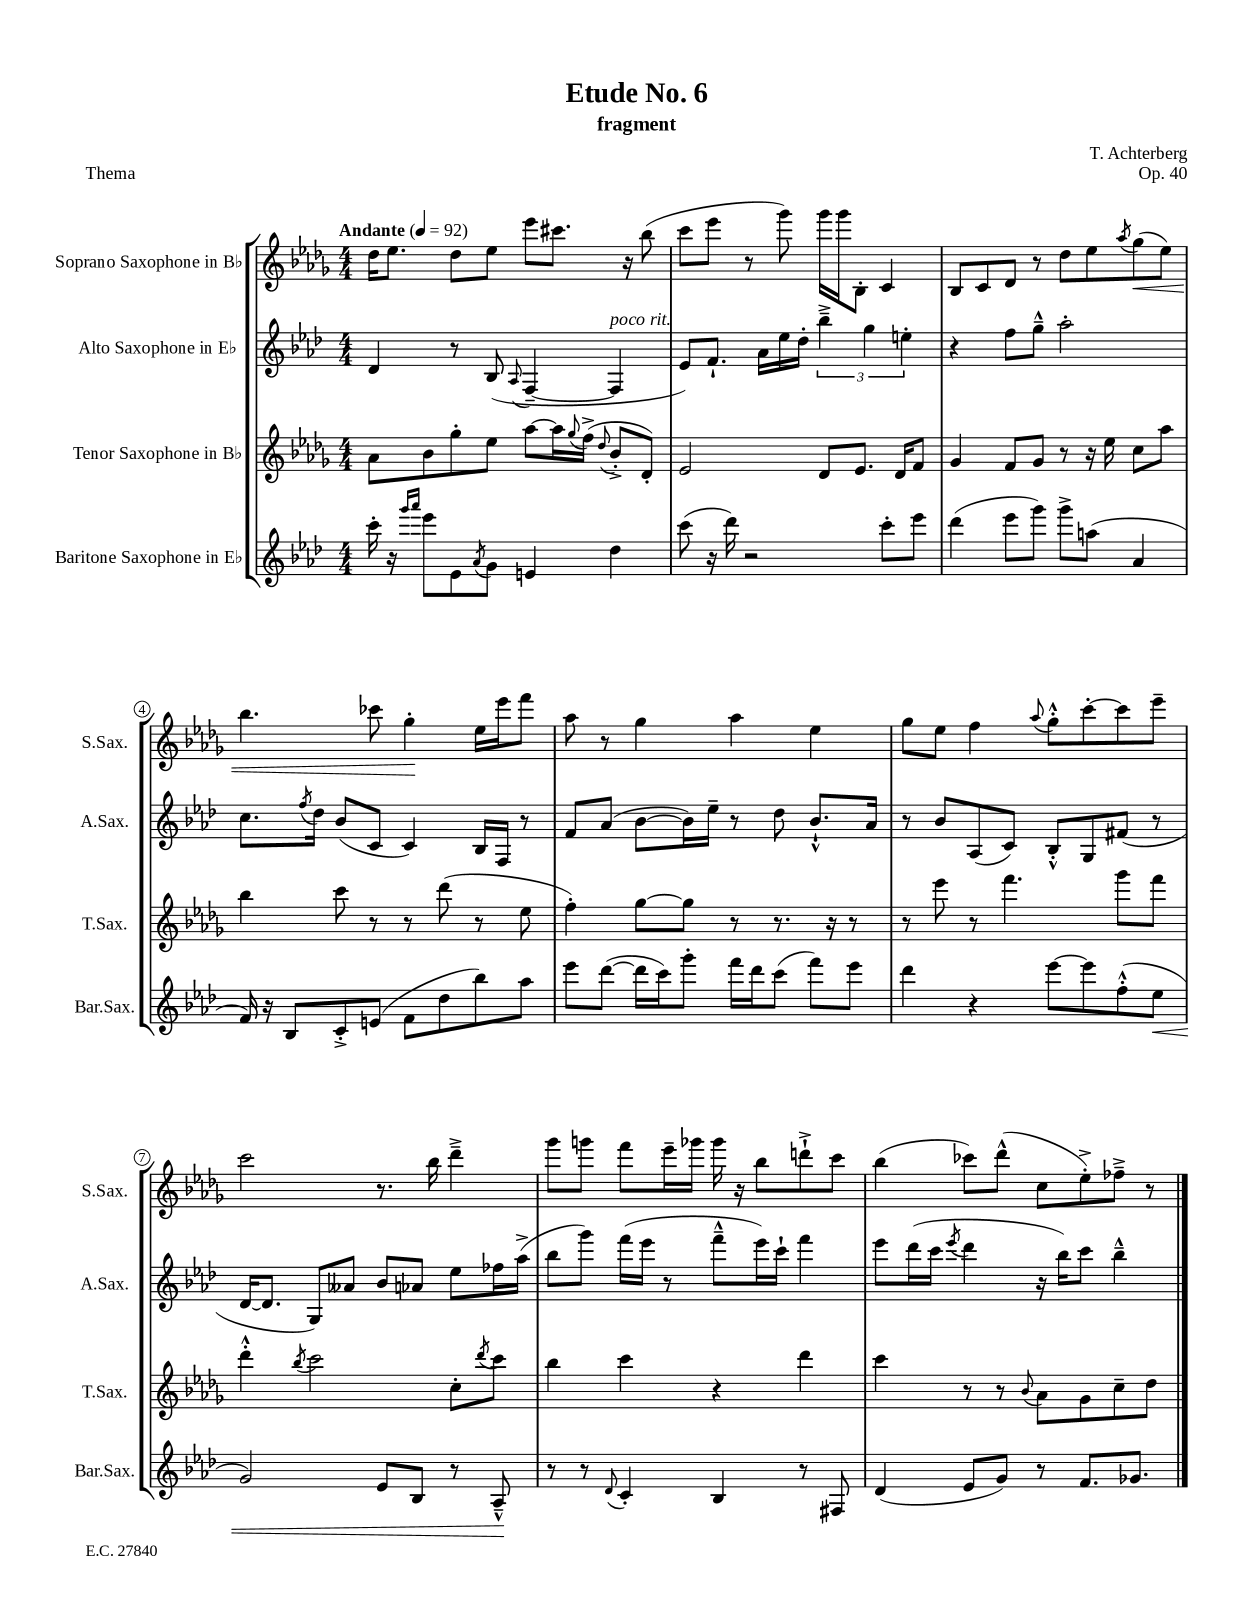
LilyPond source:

\header { title = "Etude No. 6" composer = "T. Achterberg" subtitle = "fragment" opus = "Op. 40" piece = "Thema" }
<<
\new StaffGroup <<
\new Staff = "s0" \with { instrumentName = "Soprano Saxophone in Bb" shortInstrumentName = "S.Sax." } {
    \clef treble \key des \major \numericTimeSignature \time 4/4 \tempo "Andante" 4 = 92
    des''16 ees''8. des''8 ees''8 ees'''8 cis'''8. r16 bes''8( |
    c'''8 ees'''8 r8 ges'''8) ges'''16 ges'''16 bes8-. c'4 |
    bes8 c'8 des'8 r8 des''8 ees''8 \acciaccatura { aes''8 } ges''8\<( ees''8) |
    bes''4. ces'''8 ges''4-.\! ees''16 ees'''16 f'''8 |
    aes''8 r8 ges''4 aes''4 ees''4 |
    ges''8 ees''8 f''4 \appoggiatura { aes''8 } ges''8-.-^ c'''8~-. c'''8 ees'''8-- |
    c'''2 r8. bes''16 des'''4---> |
    ges'''8 g'''8 f'''8 ees'''16-- ges'''16 ges'''16 r16 bes''8 d'''8-!-> c'''8 |
    bes''4( ces'''8) des'''8-^( c''8 ees''8-.->) fes''8---> r8 \bar "|." |
}
\new Staff = "s1" \with { instrumentName = "Alto Saxophone in Eb" shortInstrumentName = "A.Sax." } {
    \clef treble \key aes \major \numericTimeSignature \time 4/4
    des'4 r8 bes8( \appoggiatura { aes8 } f4~-- f4^\markup { \italic "poco rit." } |
    ees'8) f'8.-! aes'16 ees''16 des''16-. \tuplet 3/2 { bes''4---> g''4 e''4-. } |
    r4 f''8 g''8---^ aes''2-. |
    c''8. \acciaccatura { f''8 } des''16 bes'8( c'8 c'4) bes16 f16 r8 |
    f'8 aes'8( bes'8~ bes'16) ees''16-- r8 des''8 bes'8.-!-^ aes'16 |
    r8 bes'8 aes8( c'8) bes8-.-^ g8 fis'8( r8 |
    des'16~ des'8. g8) aeses'8 bes'8 aes'8 ees''8 fes''16 aes''16->( |
    bes''8 g'''8) f'''16( ees'''16 r8 f'''8---^ ees'''16) c'''16-! f'''4 |
    ees'''8 des'''16( c'''16 \acciaccatura { ees'''8 } des'''4 r16 bes''16) c'''8 bes''4---^ \bar "|." |
}
\new Staff = "s2" \with { instrumentName = "Tenor Saxophone in Bb" shortInstrumentName = "T.Sax." } {
    \clef treble \key des \major \numericTimeSignature \time 4/4
    aes'8 bes'8 ges''8-. ees''8 aes''8~ aes''16 \appoggiatura { ges''8 } f''16->( \appoggiatura { des''8 } bes'8-.-> des'8-.) |
    ees'2 des'8 ees'8. des'16 f'8 |
    ges'4 f'8 ges'8 r8 r16 ees''16 c''8 aes''8 |
    bes''4 c'''8 r8 r8 des'''8( r8 ees''8 |
    f''4-.) ges''8~ ges''8 r8 r8. r16 r8 |
    r8 ees'''8 r8 f'''4. ges'''8 f'''8 |
    des'''4-.-^ \acciaccatura { bes''8 } c'''2 c''8-. \acciaccatura { des'''8 } c'''8 |
    bes''4 c'''4 r4 des'''4 |
    c'''4 r8 r8 \appoggiatura { bes'8 } aes'8 ges'8 c''8-- des''8 \bar "|." |
}
\new Staff = "s3" \with { instrumentName = "Baritone Saxophone in Eb" shortInstrumentName = "Bar.Sax." } {
    \clef treble \key aes \major \numericTimeSignature \time 4/4
    c'''16-. r16 \grace { g'''16 aes'''16 } ees'''8 ees'8 \acciaccatura { aes'8 } g'8 e'4 des''4 |
    c'''8( r16 des'''16) r2 c'''8-. ees'''8 |
    des'''4( ees'''8 g'''8) g'''8-> a''8( aes'4 |
    f'16) r16 bes8 c'8-.-> e'8( f'8 des''8 bes''8) aes''8 |
    ees'''8 des'''8~( des'''16 c'''16) g'''8-. f'''16 des'''16 c'''8( f'''8) ees'''8 |
    des'''4 r4 ees'''8~ ees'''8 f''8-.-^( ees''8\< |
    g'2) ees'8 bes8 r8 aes8---^\! |
    r8 r8 \appoggiatura { des'8 } c'4-. bes4 r8 fis8 |
    des'4( ees'8 g'8) r8 f'8. ges'8. \bar "|." |
}
>>
>>
\layout { \context { \Score \override BarNumber.stencil = #(make-stencil-circler 0.1 0.3 ly:text-interface::print) } }
